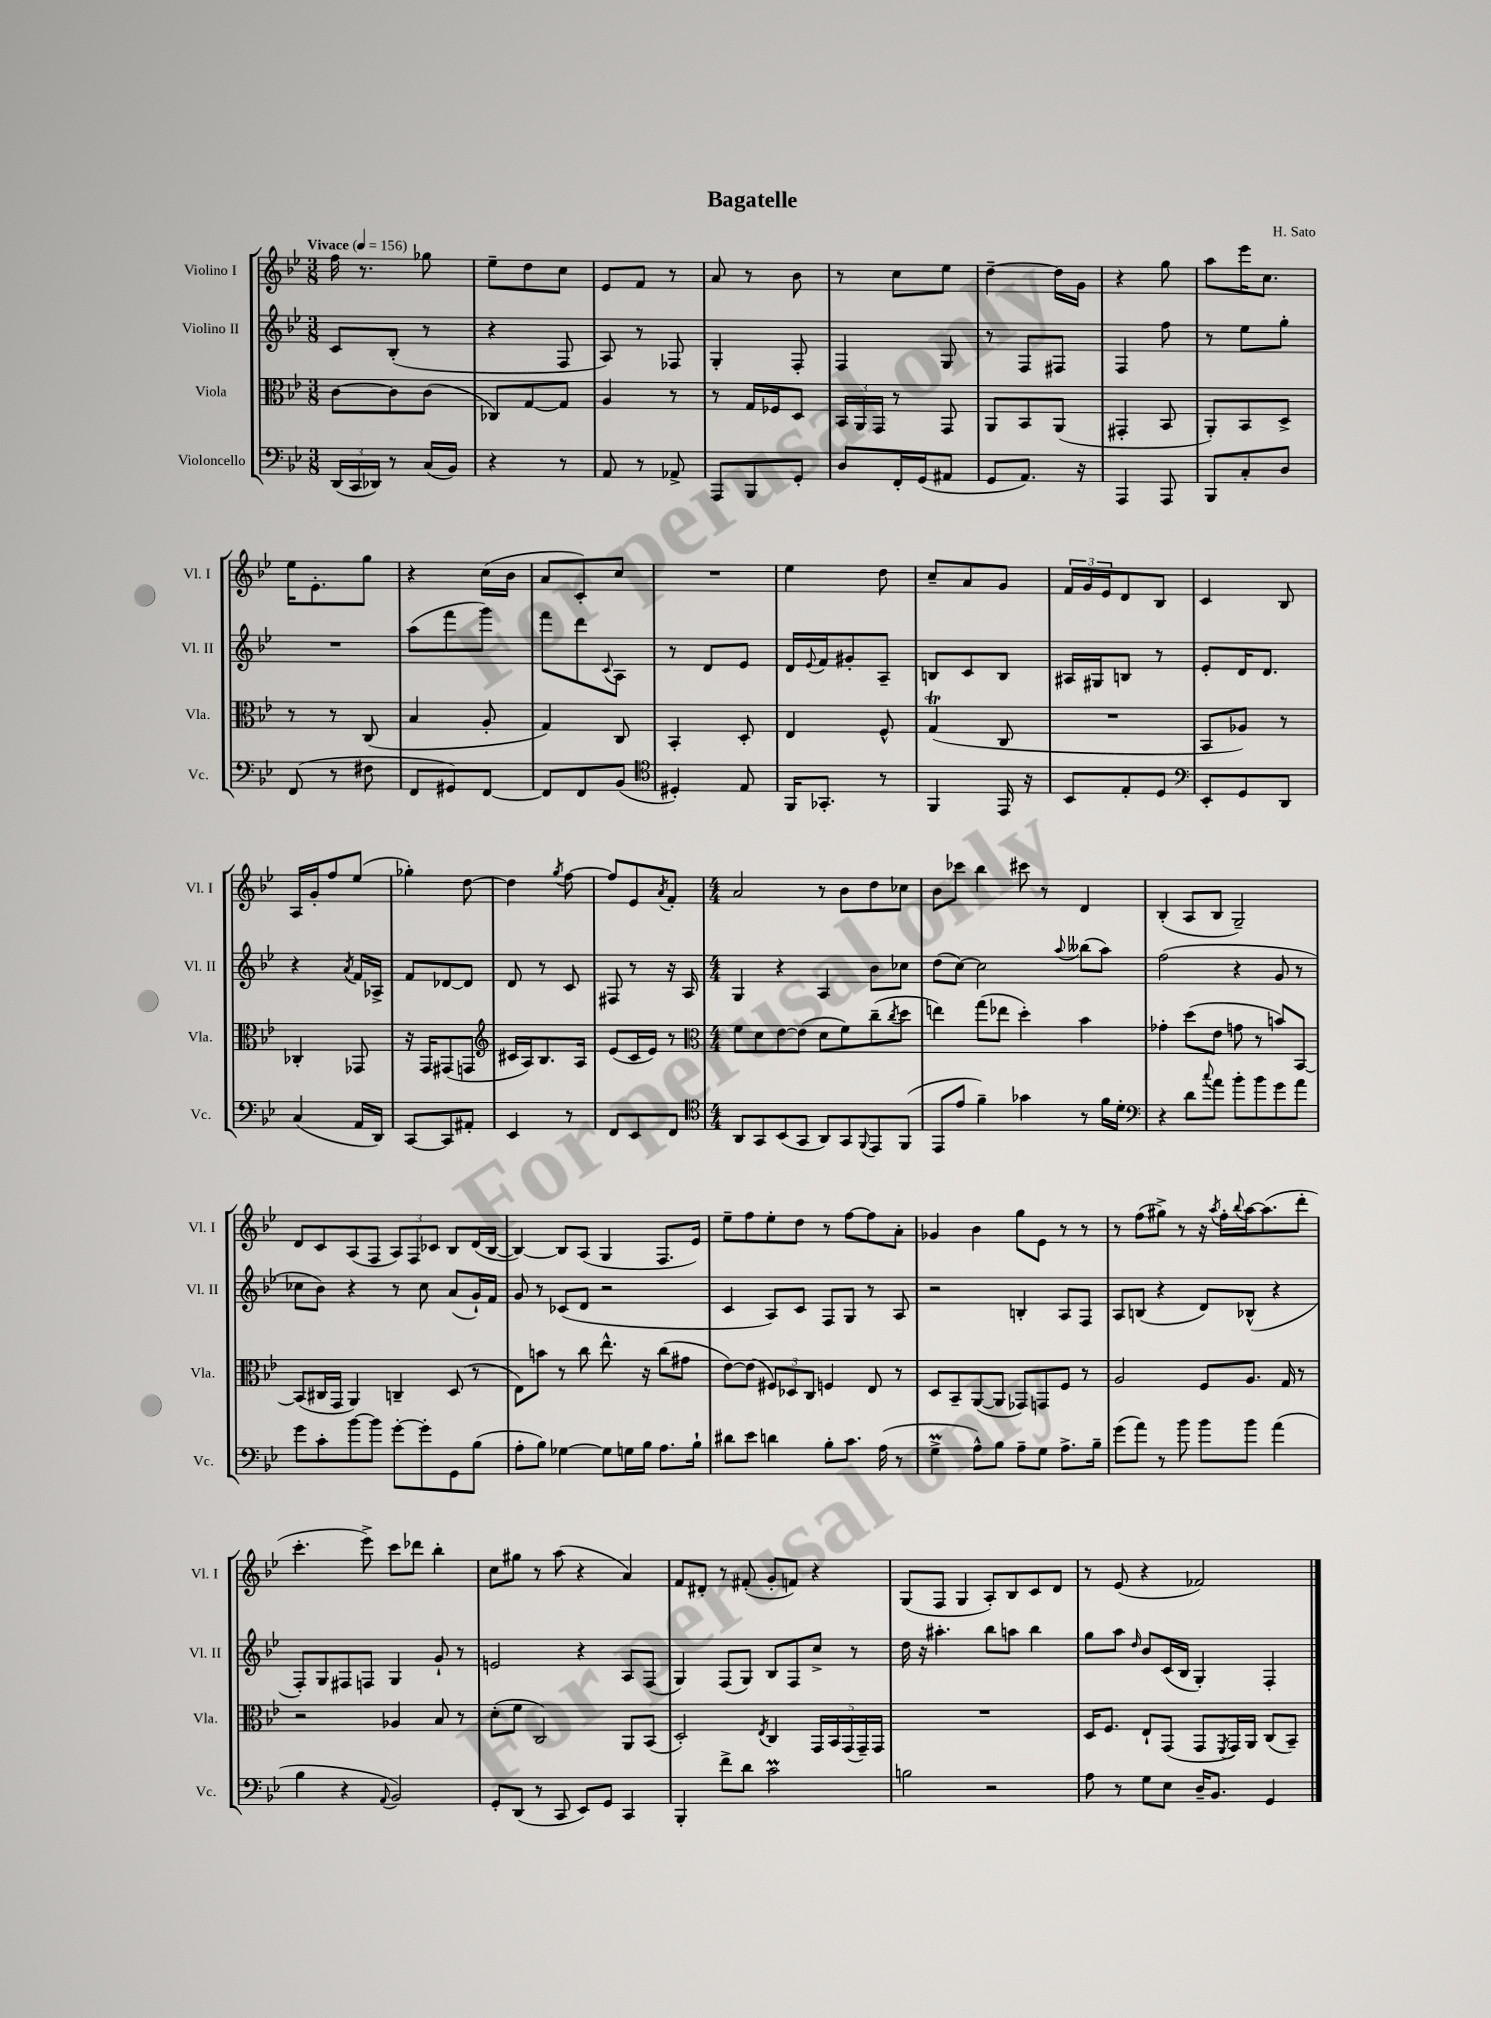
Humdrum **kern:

**kern	**kern	**kern	**kern
*part4	*part3	*part2	*part1
*staff4	*staff3	*staff2	*staff1
*I"Violoncello	*I"Viola	*I"Violino II	*I"Violino I
*I'Vc.	*I'Vla.	*I'Vl. II	*I'Vl. I
*clefF4	*clefC3	*clefG2	*clefG2
*k[b-e-]	*k[b-e-]	*k[b-e-]	*k[b-e-]
*M3/8	*M3/8	*M3/8	*M3/8
*MM156	*MM156	*MM156	*MM156
=1	=1	=1	=1
!	!	!	!LO:TX:a:B:t=Vivace
(24DD/LL	[8c\L	8c/L	16ff\
24CC/	.	.	.
.	.	.	8.r
24DD-X/JJ)	.	.	.
8r	8c\]	(8B-'/J	.
(16C/LL	(8c\J	8r	8gg-X\
16BB-/JJ)	.	.	.
=2	=2	=2	=2
4r	8C-X/L)	4r	8ee-~\L
.	[8G/	.	8dd\
8r	8G/J]	8F/	8cc\J
=3	=3	=3	=3
8AA/	4A/	8A/)	8e-/L
8r	.	8r	8f/J
8AA-X^/	8r	8F-X/	8r
=4	=4	=4	=4
8AAA/L	8r	4G'/	8a/
8BBB-/	16G/LL	.	8r
.	16F-X/J	.	.
8GG'/J	8D/J	8F'/	8b-\
=5	=5	=5	=5
8D/L	24BB-/LL	4F/	8r
.	24AA/	.	.
.	24GG/JJ	.	.
16FF'/L	8r	.	8cc\L
(16GG/J	.	.	.
8AA#X/J	8GG/	8G/	8ee-\J
=6	=6	=6	=6
8GG/L	8AA/L	8r	[4dd~\
8.AA/J)	8BB-/	8F/L	.
.	(8AA/J	8F#X/J	16dd\LL]
16r	.	.	16g\JJ
=7	=7	=7	=7
4AAA/	4GG#X'/	4F/	4r
8AAA/	8BB-/	8ff\	8gg\
=8	=8	=8	=8
8BBB-/L	8AA'/L)	8r	8aa\L
8C'/	8BB-/	8ee-\L	16eee-\K
.	.	.	8.cc\J
8D/J	8D^/J	8gg'\J	.
!!LO:LB:g=z
=9	=9	=9	=9
(8FF/	8r	4.r	16ee-\KL
.	.	.	8.e-'\
8r	8r	.	.
8F#X\	(8C/	.	8gg\J
=10	=10	=10	=10
8FF/L	4B-/	(8aa\L	4r
8GG#X/)	.	8fff\	.
[8FF/J	8A'/	8ggg\J)	(16cc\LL
.	.	.	16b-\JJ
=11	=11	=11	=11
8FF/L]	4G/)	8fff\L	8a/L
8FF/	.	8ddd\	8c'/)
.	.	8qqc/	.
(8BB-/J	8C/	8A\J	8cc/J
=12	=12	=12	=12
*clefC4	*	*	*
4D#X'/)	4BB-'/	8r	4.r
.	.	8d/L	.
8E-/	8D'/	8e-/J	.
=13	=13	=13	=13
16FF/KL	4E-/	16d/LL	4ee-\
.	.	8qqe-/	.
8.GG-X'/J	.	16f/J	.
.	.	8g#X'/	.
8r	8F^^/	8A~/J	8dd\
=14	=14	=14	=14
4FF/	(4GT/	8Bn/L	8cc~/L
.	.	8c/	8a/
16EE-/	8C/	8B/J	8g/J
16r	.	.	.
=15	=15	=15	=15
8BB-/L	4.r	16A#X/LL	24f/LL
.	.	.	24g/
.	.	16G#X/J	.
.	.	.	24e-/J
8E-'/	.	8Bn/J	8d/
8D/J	.	8r	8B-/J
=16	=16	=16	=16
*clefF4	*	*	*
8EE-'/L	8BB-/L	8e-'/L	4c/
8GG/	8A-X/J)	16d/K	.
.	.	8.d/J	.
8DD/J	8r	.	8B-/
!!LO:LB:g=z
=17	=17	=17	=17
(4C/	4C-X'/	4r	16A/LL
.	.	.	16g'/J
.	.	.	8ff/
.	.	8qa/	.
16AA/LL	8GG-X/	16f/LL	(8ee-/J
16DD/JJ)	.	16A-X^/JJ	.
=18	=18	=18	=18
[8CC/L	16r	8f/L	4gg-X'\)
.	16GG/KL	.	.
8CC/]	(8GG#X/	[8d-X/	.
8AA#X'/J	8GGn/J	8d-/J]	[8dd\
=19	=19	=19	=19
*	*clefG2	*	*
4EE-/	16c#X/LL	8d/	4dd\]
.	16A/J)	.	.
.	8.B-/	8r	.
.	.	.	8qgg/
8r	.	8c/	[8ff\
.	16A/Jk	.	.
=20	=20	=20	=20
8FF/L	(8e-/L	8F#X/	8ff/L]
8EE-/	16c/L	8r	8e-/
.	16e-/JJ)	.	.
.	.	.	8qa/
8FF/J	8r	16r	8f'/J
.	.	16A/	.
=21	=21	=21	=21
*clefC4	*clefC3	*	*
*M4/4	*M4/4	*M4/4	*M4/4
8AA/L	8f\L	4G/	2a/
8GG/	8d\	.	.
(8BB-/	[8e-\	4r	.
8GG/J	(8e-\J]	.	.
8AA/L)	8d\L	4A/	8r
8GG/	8f\)	.	8b-\L
8qqFF/	.	.	.
8EE-/	(8cc~\	8b-\L	8dd\
.	8qcc/	.	.
(8FF/J	8dd\J	8cc-X\J	8cc-X\J
=22	=22	=22	=22
8EE-/L	4een\)	(8dd\L	8b-\L
8e-/J	.	[8cc\J)	8ccc-X\J
4f~\)	(8gg\L	2cc\]	4bb-\
.	8ee-X\J	.	.
4g-X\	4dd'\)	.	8ccc#X\
.	.	.	8r
.	.	8qqaa/	.
8r	4b-\	(8bb--X\L	4d/
16f\LL	.	8aa\J)	.
16d'\JJ	.	.	.
=23	=23	=23	=23
*clefF4	*	*	*
4r	4g-X'\	(2ff\	(4B-'/
8d\L	(8dd\L	.	8A/L
8qqcc/	.	.	.
8a\J	8e-\J	.	8B-/J
8b-'\L	8gn\	4r	2G~/)
8b-\	8r	.	.
8g\	8bn/L)	8g/	.
8a\J	[8BB-/J	8r	.
!!LO:LB:g=z
=24	=24	=24	=24
8g\L	(8BB-/L]	8cc-X\L	8d/L
8c'\	16C#X/L	8b-\J)	8c/
.	16GG/JJ	.	.
[8b-\	4AA/)	4r	(8A/
8b-\J]	.	.	8F/J
[8g'\L	4Cn~/	8r	12A/L)
.	.	.	12F/
8g'\]	.	8cc-\	.
.	.	.	12c-X/J
8GG\	(8D/	(8a/L	8B-/L
(8B-\J	8r	16g`/L)	(16d/L
.	.	16f/JJ	[16B-/JJ
=25	=25	=25	=25
8A'\L	8E-\L)	8g/	4B-/_)
8B-\J)	8bn\J	8r	.
[4G-X\	8r	(8c-X/L	8B-/L]
.	8cc\	8d/J	(8A/J
8G-\L]	8.ee-^^\	2r	4G/
16Gn\L	.	.	.
16B-\JJ	16r	.	.
8.A\L	(8cc\L	.	8.F/L
.	8g#X\J	.	.
16B-`\Jk	.	.	16e-/Jk)
=26	=26	=26	=26
8d#X\L	[8e-\L)	4c/	8ee-~\L
8e-\J	(8e-\J]	.	8ff\
4dn\	12F#X/L)	8A/L)	8ee-'\
.	12D-X/	.	.
.	.	8c/J	8dd\J
.	12C/J	.	.
8B-'\L	4Fn/	8F/L	8r
8.c\J	.	8G/J	[8ff\L
.	8E-/	8r	8ff\]
(16A\	.	.	.
8r	8r	8A/	8a'\J
=27	=27	=27	=27
4GM^\	8D/L	2r	4g-X/
.	8BB-~/	.	.
8A^^\L)	([8AA/	.	4b-\
8B-\J	8AA/J]	.	.
8A~\L	8GG-X/L)	4Bn'/	8gg\L
8G\J	8GGn/	.	8e-\J
8.A^\L	8F/J	8A/L	8r
.	8r	8F/J	8r
16B-~\Jk	.	.	.
=28	=28	=28	=28
(8g\L	2A/	8A/L	8r
8a\J)	.	(8Bn/J	(8ff\L
8r	.	4r	8gg#X^\J)
8b-\	.	.	8r
8b-\L	8F/L	8d/L)	16r
.	.	.	8qaa/
.	.	.	16ff'\LL
.	.	.	8qqbb-/
8b-\J	8.A/J	(8B-X^^/J	[16aa\J
.	.	.	(8.aa\]
(4a\	.	4r	.
.	16G/	.	.
.	8r	.	8ddd'\J
!!LO:LB:g=z
=29	=29	=29	=29
4B-\	2r	8F'/L)	4.ccc'\
.	.	8G/	.
4r	.	8F#X/	.
.	.	8Fn/J	8eee-^\)
8qqAA/	.	.	.
2BB-/)	4A-X/	4G/	8ccc\L
.	.	.	8ddd-X\J
.	8B-/	8g`/	4bb-'\
.	8r	8r	.
=30	=30	=30	=30
8GG'/L	(8d'\L	2en/	8cc\L
(8DD/J	8f\J	.	8gg#X\J
8r	2C/)	.	8r
8CC/	.	.	(8aa\
8EE-/L)	.	4r	4r
8GG/J	.	.	.
4CC/	8AA/L	8A/L	4a/)
.	(8BB-/J	(8F/J	.
=31	=31	=31	=31
4BBB-'/	2D'/)	4G/)	8f/L
.	.	.	8d#X'/J
8f^\L	.	(8F/L	8r
8d\J	.	8G/J)	(8f#X'/
.	8qE-/	.	.
2cM\	4C/	8B-/L	8g'/L
.	.	8F/	8fn/J)
.	20GG/LL	8cc^/J	4r
.	20BB-/	.	.
.	(20GG/	.	.
.	.	8r	.
.	20GG~/)	.	.
.	20GG/JJ	.	.
=32	=32	=32	=32
2Bn\	1r	16dd\	(8G/L
.	.	16r	.
.	.	4.aa#X'\	8F/J
.	.	.	4G/
2r	.	8bb-\L	8A'/L)
.	.	8aan\J	8B-/
.	.	4bb-\	8c/
.	.	.	8d/J
=33	=33	=33	=33
8A\	16D/KL	8gg\L	8r
.	8.F/J	.	.
8r	.	8aa\J	(8e-/
.	.	16qqdd/	.
8G\L	8E-`/L	8b-/L	4r
8E-\J	(8GG/J	(16c/L	.
.	.	16B-/JJ	.
16D~/KL	8GG/L	4G'/)	2f-X/)
8.BB-/J	.	.	.
.	8qFF/	.	.
.	16GG/L)	.	.
.	16AA/JJ	.	.
4GG/	(8C/L	4F'/	.
.	8BB-~/J)	.	.
==	==	==	==
*-	*-	*-	*-
